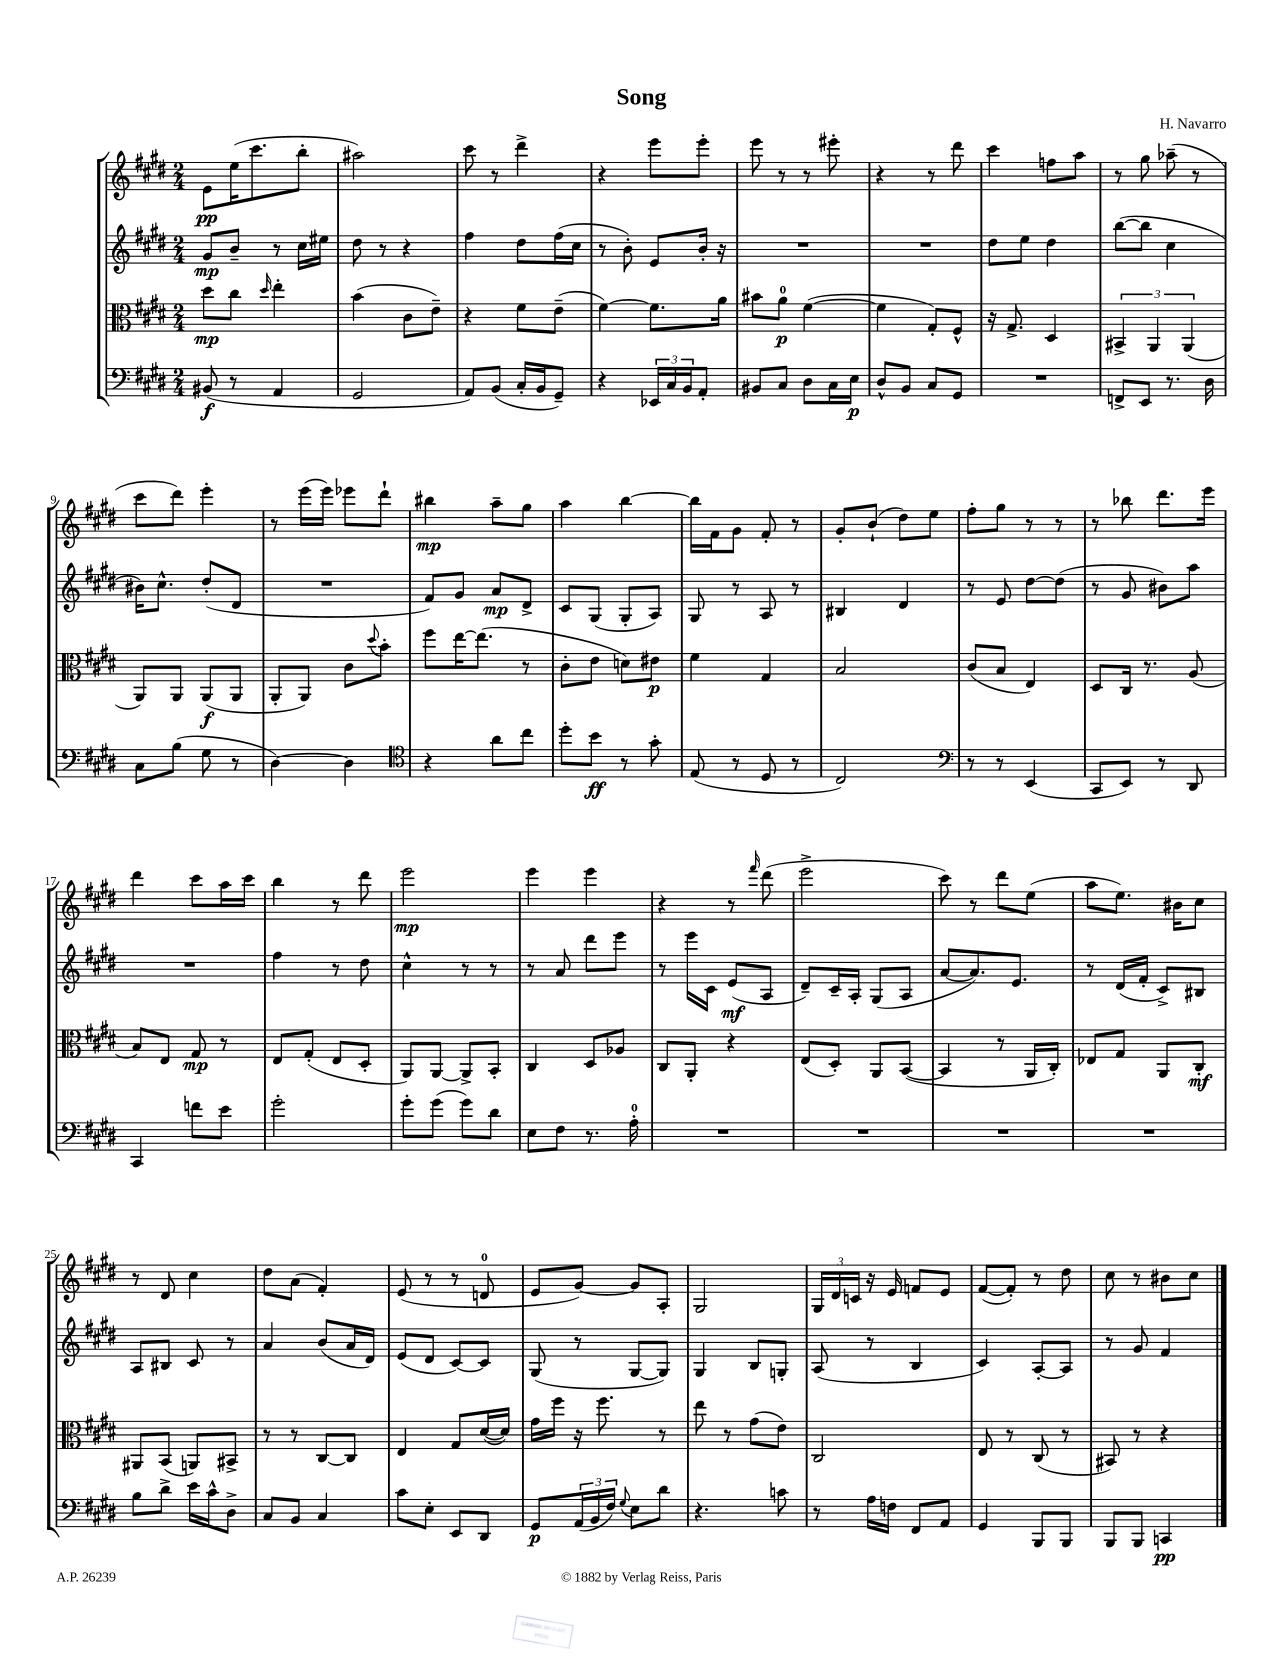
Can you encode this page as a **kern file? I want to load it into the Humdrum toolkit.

**kern	**dynam	**kern	**dynam	**kern	**dynam	**kern	**dynam
*part4	*part4	*part3	*part3	*part2	*part2	*part1	*part1
*staff4	*staff4	*staff3	*staff3	*staff2	*staff2	*staff1	*staff1
*clefF4	*	*clefC3	*	*clefG2	*	*clefG2	*
*k[f#c#g#d#]	*	*k[f#c#g#d#]	*	*k[f#c#g#d#]	*	*k[f#c#g#d#]	*
*M2/4	*	*M2/4	*	*M2/4	*	*M2/4	*
=1	=1	=1	=1	=1	=1	=1	=1
(8BB#X/	f	8dd#\L	mp	8g#/L	mp	8e\L	pp
8r	.	8cc#\J	.	8b~/J	.	(16ee\K	.
.	.	.	.	.	.	8.ccc#\	.
.	.	16qqdd#/	.	.	.	.	.
4AA/	.	4ee'\	.	8r	.	.	.
.	.	.	.	16cc#\LL	.	8bb'\J	.
.	.	.	.	16ee#X\JJ	.	.	.
=2	=2	=2	=2	=2	=2	=2	=2
2GG#/	.	(4b\	.	8dd#\	.	2aa#X\)	.
.	.	.	.	8r	.	.	.
.	.	8c#\L	.	4r	.	.	.
.	.	8e~\J)	.	.	.	.	.
=3	=3	=3	=3	=3	=3	=3	=3
8AA/L)	.	4r	.	4ff#\	.	8ccc#\	.
(8BB/J	.	.	.	.	.	8r	.
16C#'/LL	.	8f#\L	.	8dd#\L	.	4ddd#^\	.
16BB/J	.	.	.	.	.	.	.
8GG#~/J)	.	(8e~\J	.	(16ff#\L	.	.	.
.	.	.	.	16cc#\JJ	.	.	.
=4	=4	=4	=4	=4	=4	=4	=4
4r	.	[4f#\)	.	8r	.	4r	.
.	.	.	.	8b'\)	.	.	.
24EE-X/LL	.	8.f#\L]	.	8e/L	.	8eee\L	.
24C#/	.	.	.	.	.	.	.
24BB/J	.	.	.	.	.	.	.
8AA'/J	.	.	.	16b'/Jk	.	8eee'\J	.
.	.	16a\Jk	.	16r	.	.	.
=5	=5	=5	=5	=5	=5	=5	=5
8BB#X/L	.	8b#X\L	.	2r	.	8eee\	.
8C#/J	.	8a\J	p	.	.	8r	.
8D#\L	.	([4f#\	.	.	.	8r	.
16C#\L	.	.	.	.	.	8eee#X'\	.
16E\JJ	p	.	.	.	.	.	.
=6	=6	=6	=6	=6	=6	=6	=6
8D#^^/L	.	4f#\]	.	2r	.	4r	.
8BB/J	.	.	.	.	.	.	.
8C#/L	.	8G#'/L)	.	.	.	8r	.
8GG#/J	.	8F#^^/J	.	.	.	8ddd#\	.
=7	=7	=7	=7	=7	=7	=7	=7
2r	.	16r	.	8dd#\L	.	4ccc#\	.
.	.	8.G#^/	.	.	.	.	.
.	.	.	.	8ee\J	.	.	.
.	.	4D#/	.	4dd#\	.	8ffn\L	.
.	.	.	.	.	.	8aa\J	.
=8	=8	=8	=8	=8	=8	=8	=8
8FFn^/L	.	6BB#X^/	.	([8bb\L	.	8r	.
8EE/J	.	.	.	8bb\J]	.	8gg#\	.
.	.	6AA/	.	.	.	.	.
8.r	.	.	.	4cc#\	.	(8aa-X~\	.
.	.	(6AA/	.	.	.	.	.
.	.	.	.	.	.	8r	.
16D#\	.	.	.	.	.	.	.
!!LO:LB:g=z
=9	=9	=9	=9	=9	=9	=9	=9
8C#\L	.	8AA/L)	.	16b#X\KL)	.	8ccc#\L	.
.	.	.	.	8.cc#^^\J	.	.	.
(8B\J	.	8AA/J	.	.	.	8ddd#\J)	.
8G#\	.	(8AA/L	f	(8dd#'/L	.	4eee'\	.
8r	.	8AA/J	.	8d#/J	.	.	.
=10	=10	=10	=10	=10	=10	=10	=10
[4D#\)	.	8AA'/L	.	2r	.	8r	.
.	.	8AA/J)	.	.	.	(16eee\LL	.
.	.	.	.	.	.	16eee\JJ)	.
4D#\]	.	8c#\L	.	.	.	8eee-X\L	.
.	.	8qqdd#/	.	.	.	.	.
.	.	8b'\J	.	.	.	8ddd#`\J	.
=11	=11	=11	=11	=11	=11	=11	=11
*clefC4	*	*	*	*	*	*	*
4r	.	8ff#\L	.	8f#/L)	.	4bb#X\	mp
.	.	[16ee\K	.	8g#/J	.	.	.
.	.	(8.ee\J]	.	.	.	.	.
8a\L	.	.	.	8a/L	mp	8aa~\L	.
8cc#\J	.	8r	.	8d#^/J	.	8gg#\J	.
=12	=12	=12	=12	=12	=12	=12	=12
8dd#'\L	.	8c#'\L	.	8c#/L	.	4aa\	.
8b\J	ff	8e\J	.	(8G#/J	.	.	.
8r	.	8dn\L)	.	8G#'/L	.	[4bb\	.
8g#'\	.	8e#X\J	p	8A/J)	.	.	.
=13	=13	=13	=13	=13	=13	=13	=13
(8E/	.	4f#\	.	8G#/	.	16bb\LL]	.
.	.	.	.	.	.	16f#\J	.
8r	.	.	.	8r	.	8g#\J	.
8D#/	.	4G#/	.	8A/	.	8f#'/	.
8r	.	.	.	8r	.	8r	.
=14	=14	=14	=14	=14	=14	=14	=14
2C#/)	.	2B/	.	4B#X/	.	8g#'/L	.
.	.	.	.	.	.	(8b`/J	.
.	.	.	.	4d#/	.	8dd#\L)	.
.	.	.	.	.	.	8ee\J	.
=15	=15	=15	=15	=15	=15	=15	=15
*clefF4	*	*	*	*	*	*	*
8r	.	(8c#/L	.	8r	.	8ff#'\L	.
8r	.	8B/J	.	8e/	.	8gg#\J	.
(4EE/	.	4E/)	.	[8dd#\L	.	8r	.
.	.	.	.	(8dd#\J]	.	8r	.
=16	=16	=16	=16	=16	=16	=16	=16
8CC#/L	.	8D#/L	.	8r	.	8r	.
8EE/J)	.	16C#/Jk	.	8g#/	.	8bb-X\	.
.	.	8.r	.	.	.	.	.
8r	.	.	.	8b#X\L)	.	8.ddd#\L	.
8DD#/	.	(8A/	.	8aa\J	.	.	.
.	.	.	.	.	.	16eee\Jk	.
!!LO:LB:g=z
=17	=17	=17	=17	=17	=17	=17	=17
4CC#/	.	8B/L)	.	2r	.	4ddd#\	.
.	.	8E/J	.	.	.	.	.
8fn\L	.	8G#/	mp	.	.	8ccc#\L	.
8e\J	.	8r	.	.	.	16aa\L	.
.	.	.	.	.	.	16ccc#\JJ	.
=18	=18	=18	=18	=18	=18	=18	=18
2g#'\	.	8E/L	.	4ff#\	.	4bb\	.
.	.	(8G#'/J	.	.	.	.	.
.	.	8E/L	.	8r	.	8r	.
.	.	8D#'/J	.	8dd#\	.	8ddd#\	.
=19	=19	=19	=19	=19	=19	=19	=19
8g#'\L	.	8AA/L)	.	4cc#^^\	.	2eee\	mp
(8g#\J	.	[8AA/J	.	.	.	.	.
8g#\L)	.	8AA^/L]	.	8r	.	.	.
8d#\J	.	8BB'/J	.	8r	.	.	.
=20	=20	=20	=20	=20	=20	=20	=20
8E\L	.	4C#/	.	8r	.	4eee\	.
8F#\J	.	.	.	8a/	.	.	.
8.r	.	8D#/L	.	8ddd#\L	.	4eee\	.
.	.	8A-X/J	.	8eee\J	.	.	.
16A'\	.	.	.	.	.	.	.
=21	=21	=21	=21	=21	=21	=21	=21
2r	.	8C#/L	.	8r	.	4r	.
.	.	8AA'/J	.	16eee\LL	.	.	.
.	.	.	.	16c#\JJ	.	.	.
.	.	4r	.	(8e/L	mf	8r	.
.	.	.	.	.	.	16qqfff#/	.
.	.	.	.	8A/J	.	(8ddd#\	.
=22	=22	=22	=22	=22	=22	=22	=22
2r	.	(8E/L	.	8d#~/L)	.	2eee^\	.
.	.	8D#'/J)	.	16c#~/L	.	.	.
.	.	.	.	16A'/JJ	.	.	.
.	.	8AA/L	.	(8G#/L	.	.	.
.	.	([8BB/J	.	8A/J	.	.	.
=23	=23	=23	=23	=23	=23	=23	=23
2r	.	4BB/]	.	[8a/L	.	8ccc#\)	.
.	.	.	.	8.a/])	.	8r	.
.	.	8r	.	.	.	8ddd#\L	.
.	.	.	.	8.e/J	.	.	.
.	.	16AA/LL	.	.	.	(8ee\J	.
.	.	16C#'/JJ)	.	.	.	.	.
=24	=24	=24	=24	=24	=24	=24	=24
2r	.	8E-X/L	.	8r	.	8aa\L	.
.	.	8G#/J	.	(16d#/LL	.	8.ee\J)	.
.	.	.	.	16f#'/JJ	.	.	.
.	.	8AA/L	.	8c#^/L)	.	.	.
.	.	.	.	.	.	16b#X\KL	.
.	.	8C#'/J	mf	8B#X/J	.	8cc#\J	.
!!LO:LB:g=z
=25	=25	=25	=25	=25	=25	=25	=25
8B\L	.	8AA#X/L	.	8A/L	.	8r	.
8d#^\J	.	(8BB/J	.	8B#X/J	.	8d#/	.
16e\LL	.	8AAn/L)	.	8c#/	.	4cc#\	.
16c#^^\J	.	.	.	.	.	.	.
8D#^\J	.	8BB#X^/J	.	8r	.	.	.
=26	=26	=26	=26	=26	=26	=26	=26
8C#/L	.	8r	.	4a/	.	8dd#\L	.
8BB/J	.	8r	.	.	.	(8a\J	.
4C#/	.	[8C#/L	.	(8b/L	.	4f#'/)	.
.	.	8C#/J]	.	16a/L	.	.	.
.	.	.	.	16d#/JJ)	.	.	.
=27	=27	=27	=27	=27	=27	=27	=27
8c#\L	.	4E/	.	(8e/L	.	(8e/	.
8E'\J	.	.	.	8d#/J	.	8r	.
8EE/L	.	8G#/L	.	[8c#/L)	.	8r	.
8DD#/J	.	([16d#/L	.	8c#/J]	.	8dn/	.
.	.	16d#/JJ])	.	.	.	.	.
=28	=28	=28	=28	=28	=28	=28	=28
8GG#/L	p	16g#\LL	.	(8G#/	.	8e/L	.
.	.	16ff#\JJ	.	.	.	.	.
(24AA/L	.	16r	.	8r	.	[8g#/J)	.
24BB/	.	.	.	.	.	.	.
.	.	8.ff#\	.	.	.	.	.
24F#/JJ)	.	.	.	.	.	.	.
8qqG#/	.	.	.	.	.	.	.
8E\L	.	.	.	[8G#/L	.	8g#/L]	.
8d#\J	.	8r	.	8G#/J])	.	8A'/J	.
=29	=29	=29	=29	=29	=29	=29	=29
4.r	.	8ee\	.	4G#/	.	2G#/	.
.	.	8r	.	.	.	.	.
.	.	(8g#\L	.	8B/L	.	.	.
8cn\	.	8e\J)	.	8Gn'/J	.	.	.
=30	=30	=30	=30	=30	=30	=30	=30
8r	.	2C#/	.	(8A/	.	24G#/LL	.
.	.	.	.	.	.	24d#/	.
.	.	.	.	.	.	24cn/JJ	.
16A\LL	.	.	.	8r	.	16r	.
16Fn\JJ	.	.	.	.	.	16e/	.
8FF#/L	.	.	.	4B/	.	8fn/L	.
8AA/J	.	.	.	.	.	8e/J	.
=31	=31	=31	=31	=31	=31	=31	=31
4GG#/	.	8E/	.	4c#/)	.	([8f#/L	.
.	.	8r	.	.	.	8f#'/J])	.
8BBB/L	.	(8C#/	.	[8A'/L	.	8r	.
8BBB/J	.	8r	.	8A/J]	.	8dd#\	.
=32	=32	=32	=32	=32	=32	=32	=32
8BBB/L	.	8BB#X/)	.	8r	.	8cc#\	.
8BBB/J	.	8r	.	8g#/	.	8r	.
4CCn/	pp	4r	.	4f#/	.	8b#X\L	.
.	.	.	.	.	.	8cc#\J	.
==	==	==	==	==	==	==	==
*-	*-	*-	*-	*-	*-	*-	*-
